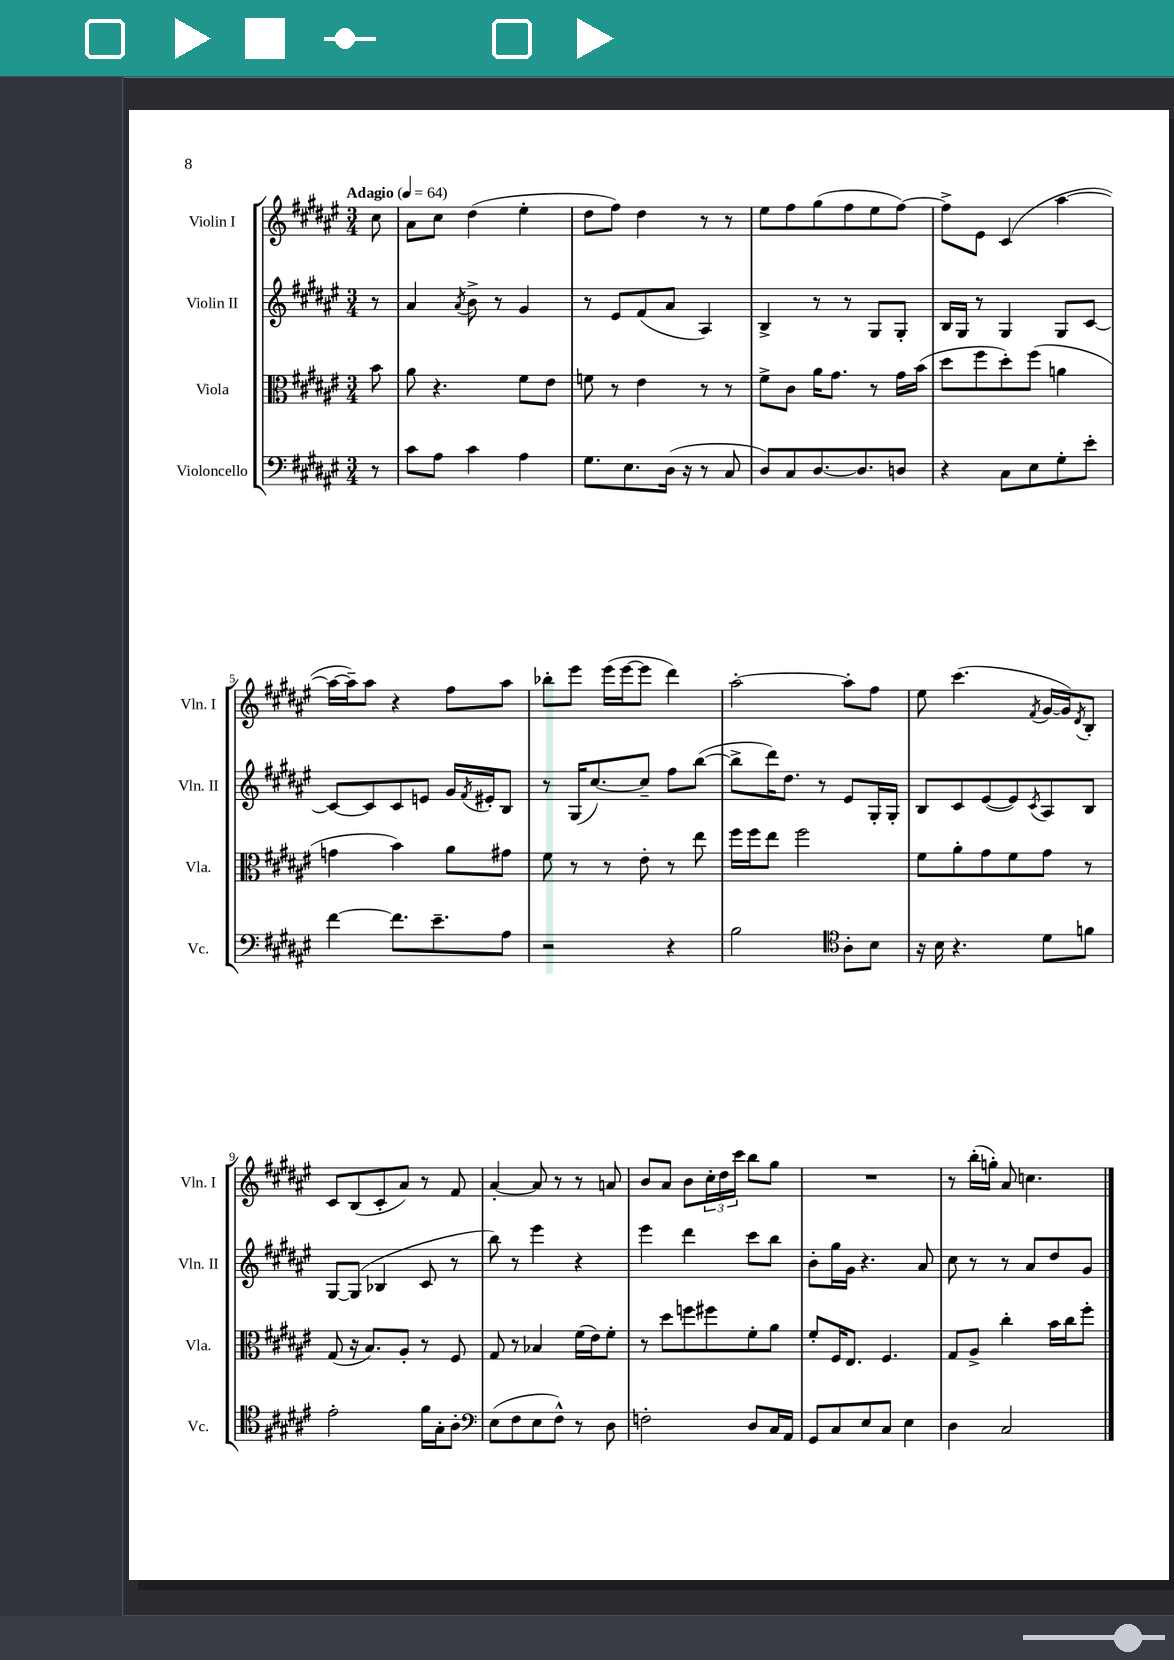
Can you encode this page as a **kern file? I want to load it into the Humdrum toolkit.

**kern	**kern	**kern	**kern
*staff4	*staff3	*staff2	*staff1
*clefF4	*clefC3	*clefG2	*clefG2
*k[f#c#g#d#a#e#]	*k[f#c#g#d#a#e#]	*k[f#c#g#d#a#e#]	*k[f#c#g#d#a#e#]
*M3/4	*M3/4	*M3/4	*M3/4
*MM64	*MM64	*MM64	*MM64
8r	8b	8r	8cc#
=	=	=	=
8c#	8a#	4a#	8a#
8A#	4.r	.	8cc#
.	.	8qa#	.
4c#	.	8b^	(4dd#
.	.	8r	.
4A#	8f#	4g#	4ee#'
.	8e#	.	.
=	=	=	=
8.G#	8f	8r	8dd#
.	8r	8e#	8ff#)
8.E#	.	.	.
.	4e#	(8f#	4dd#
(16D#	.	8a#	.
16r	.	.	.
8r	8r	4A#)	8r
8C#	8r	.	8r
=	=	=	=
8D#)	8f#^	4B^	8ee#
8C#	8c#	.	8ff#
[8.D#	16a#	8r	(8gg#
.	8.g#	.	.
.	.	8r	8ff#
8.D#]	.	.	.
.	8r	8G#	8ee#
8D	16g#	8G#'	[8ff#)
.	(16b	.	.
=	=	=	=
4r	8dd#	16B	8ff#^]
.	.	16G#	.
.	8ff#	8r	8e#
8C#	8dd#')	4G#	(4c#
8E#	(8ff#	.	.
8G#'	4a	8G#	[4aa#
8e#'	.	[8c#	.
=	=	=	=
[4f#	4g	8c#_	16aa#_
.	.	.	16aa#~])
.	.	8c#]	8aa#
8.f#]	4b)	8c#	4r
.	.	8e	.
8.e#~	.	.	.
.	8a#	16g#	8ff#
.	.	8qf#	.
.	.	16e#'	.
8A#	8g#	8B	8aa#
=	=	=	=
2r	8f#	8r	8bb-'
.	8r	(16G#	8eee#
.	.	[8.cc#)	.
.	8r	.	(16eee#
.	.	.	[16eee#
.	8e#'	8cc#~]	8eee#]
4r	8r	8ff#	4ddd#)
.	8ee#	([8bb	.
=	=	=	=
2B	16ff#	8bb^]	[2aa#'
.	16ff#	.	.
.	8ee#	16ddd#)	.
.	.	8.dd#	.
.	2ff#	.	.
.	.	8r	.
*clefC4	*	*	*
8A#'	.	8e#	8aa#']
8B	.	16G#'	8ff#
.	.	16G#'	.
=	=	=	=
16r	8f#	8B	8ee#
16B	.	.	.
4.r	8a#'	8c#	(4.ccc#
.	8g#	([8e#	.
.	8f#	8e#])	.
.	.	8qc#	8qf#
8d#	8g#	8A#	[16g#
.	.	.	16g#])
.	.	.	8qd#
8f	8r	8B	8B'
=	=	=	=
2e#'	(8G#	[8G#	8c#
.	16r	(8G#]	(8B
.	8.B)	.	.
.	.	4B-	8c#'
.	8A#'	.	8a#)
16f#	8r	8c#	8r
16G#'	.	.	.
8A#'	8F#	8r	8f#
=	=	=	=
*clefF4	*	*	*
(8E#	8G#	8bb)	[4a#'
8F#	8r	8r	.
8E#	4B-	4eee#	8a#]
8F#^^)	.	.	8r
8r	(16f#	4r	8r
.	16e#)	.	.
8D#	8f#'	.	8a
=	=	=	=
2F'	8r	4eee#	8b
.	8dd#	.	8a#
.	8ff	4ddd#	8b
.	8ff#	.	24cc#'
.	.	.	24dd#
.	.	.	24ccc#
8D#	8f#'	8ccc#	8bb
16C#	8a#	8bb	8gg#
16AA#	.	.	.
=	=	=	=
8GG#	8f#'	8b'	2.r
8C#	16F#	16gg#	.
.	8.E#	16g#	.
8E#	.	4.r	.
8C#	4.F#	.	.
4E#	.	.	.
.	.	8a#	.
=	=	=	=
4D#	8G#	8cc#	8r
.	8A#^	8r	(16bb'
.	.	.	16gg')
2C#	4cc#'	8r	8a#
.	.	8a#	4.cc
.	16b	8dd#	.
.	16cc#	.	.
.	8ff#'	8g#	.
==	==	==	==
*-	*-	*-	*-
